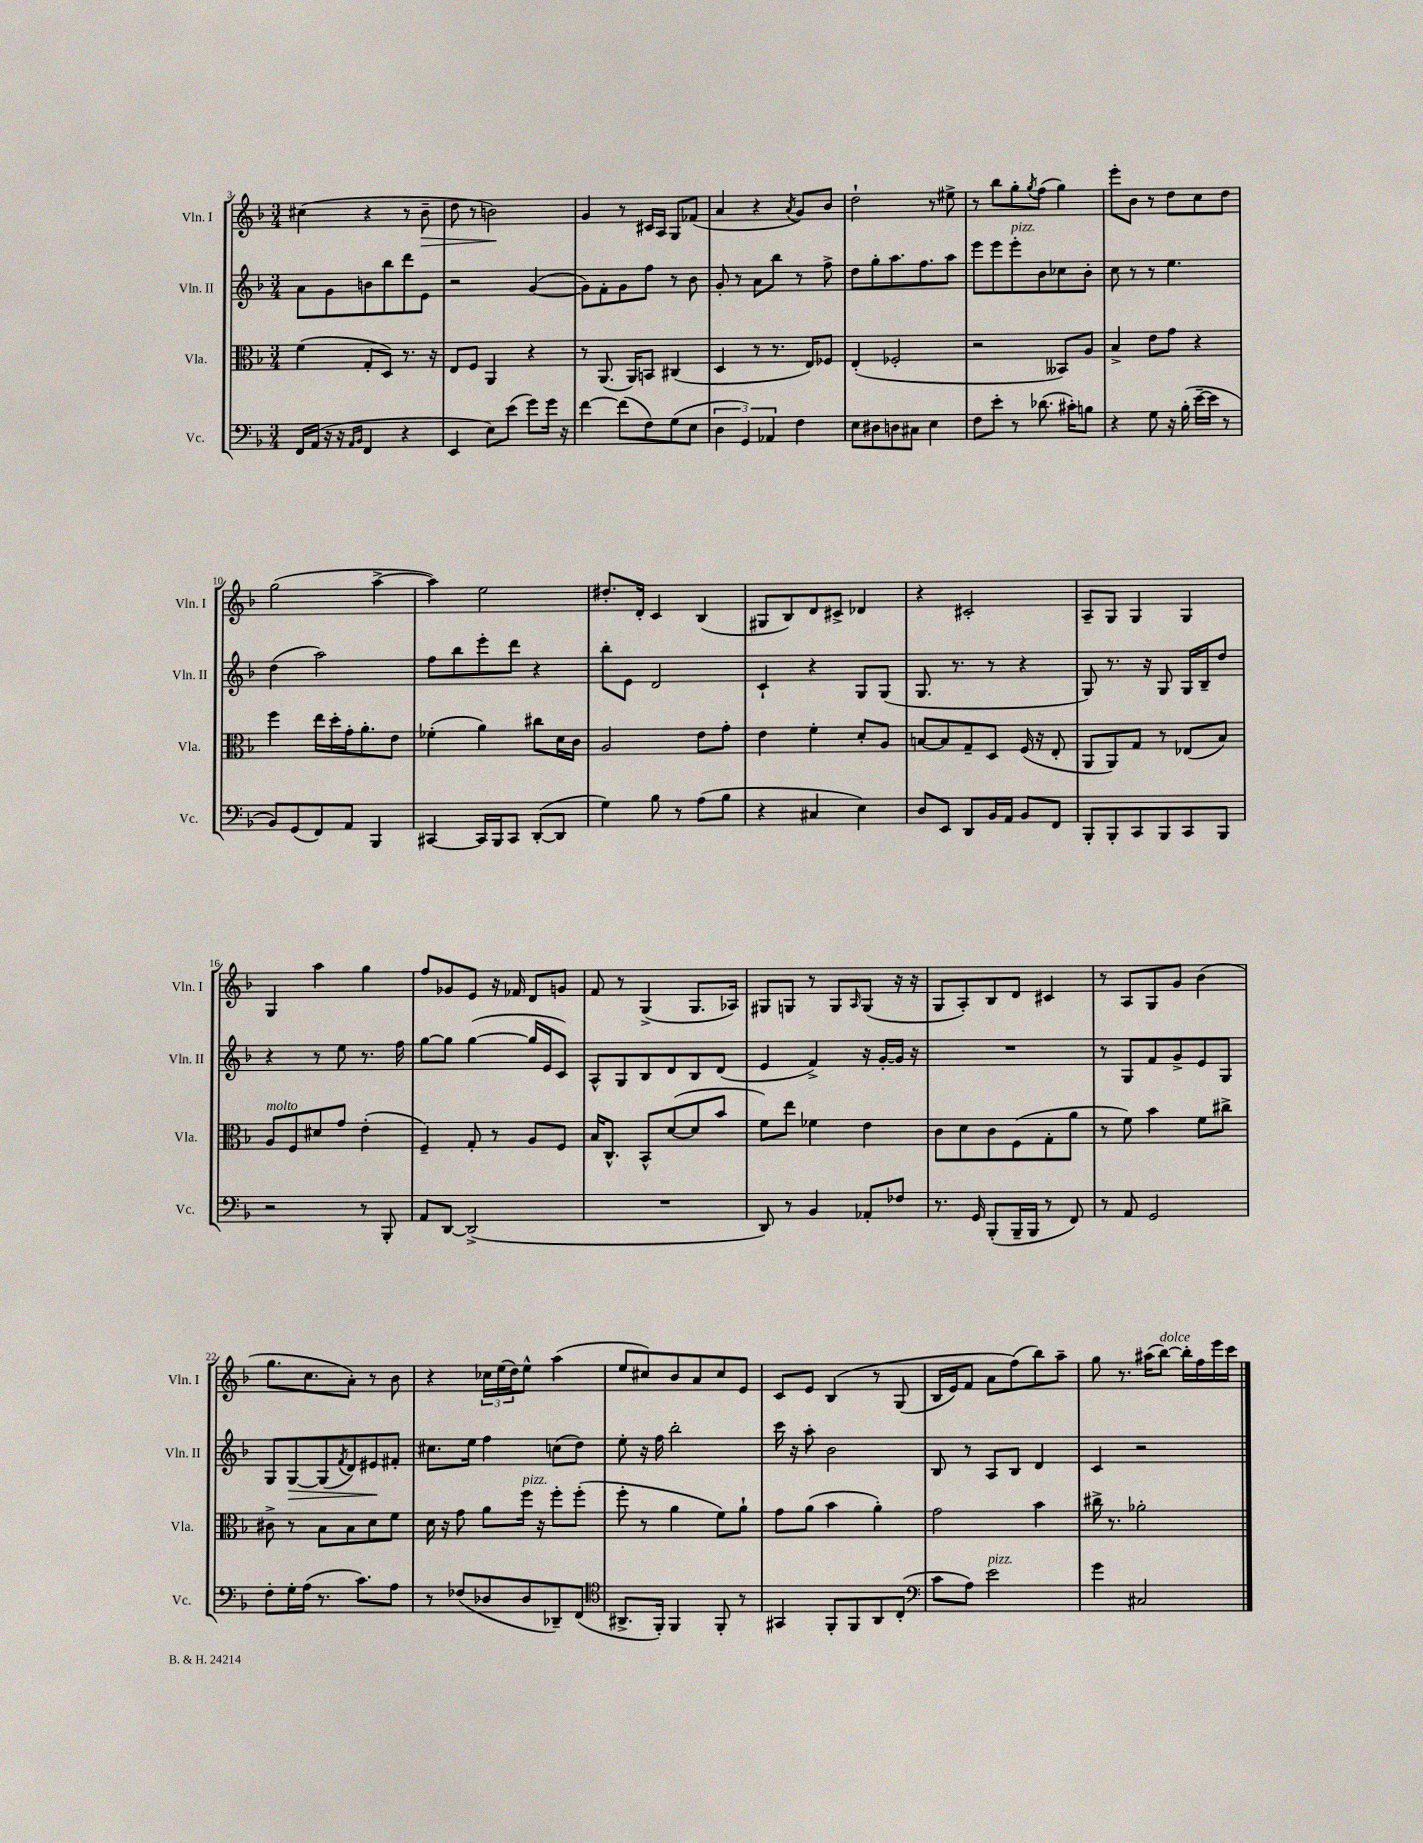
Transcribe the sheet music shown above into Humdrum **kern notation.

**kern	**kern	**kern	**kern
*staff4	*staff3	*staff2	*staff1
*clefF4	*clefC3	*clefG2	*clefG2
*k[b-]	*k[b-]	*k[b-]	*k[b-]
*M3/4	*M3/4	*M3/4	*M3/4
16FF/LL	(4f\	8a\L	(4cc#\
(16AA/JJ	.	.	.
16r	.	8g\	.
16r	.	.	.
16qqAA/LL	.	.	.
16qqBB-/JJ	.	.	.
4FF/	8G'/L	8b\	4r
.	8D/J)	8bb-\	.
4r	8.r	8ddd\	8r
.	.	8e\J	8b-~\
.	16r	.	.
=	=	=	=
4EE/	8E/L	2r	8dd\
.	8F/J	.	8r
8E\L)	4AA/	.	2b\)
(8e\J	.	.	.
8g\L)	4r	([4g/	.
16g\Jk	.	.	.
16r	.	.	.
=	=	=	=
[4f\	8r	8g\]L)	4g/
.	(8.AA/	8f'\	.
(8f\]L	.	8g\	8r
.	16AA/LK)	.	.
8F\)	8BB/J	8ff\J	16c#/LL
.	.	.	16A/JJ
(8G\	(4C#/	8r	8G/L
8E\J	.	8b-\	(8f-/J
=	=	=	=
6D\	4D/	8g'/	4a/
.	.	8r	.
6GG/)	.	.	.
.	8r	8a\L	4r
6AA-/	.	.	.
.	8.r	8bb-\J	.
.	.	.	8qa/
4F\	.	8r	8g/L)
.	16E/LK)	.	.
.	8F-/J	8ff^\	8b-/J
=	=	=	=
8E\L	(4E'/	8dd\L	2dd`\
8D#\	.	8gg'\	.
8D\	2F-'/	8.aa\	.
8C#\J	.	.	.
.	.	8.ff\	.
4E\	.	.	8r
.	.	8aa\J	8ee#^\
=	=	=	=
8F\L	2r	8eee\L	8r
8e'\J	.	8eee\	8bb-\L
8r	.	8eee'\	8gg'\
.	.	.	8qgg/
(8.d-\	.	8b-\	(8ff\J
.	8BB--/L)	8cc-\	4gg\)
16c#'\LK)	.	.	.
8B\J	8A/J	8b-'\J	.
=	=	=	=
4r	4B-^/	8cc\	8eee'\L
.	.	8r	8b-\J
8G\	8e\L	8r	8r
16r	8g\J	4.ee\	8dd\L
(16B-'\	.	.	.
[16e~\LL	4r	.	8cc\
16e\]JJ	.	.	.
8r	.	.	8dd\J
=	=	=	=
8BB-/L)	4ff\	(4dd\	(2gg\
(8GG/	.	.	.
8FF/)	16ee\LL	2aa\)	.
.	16dd'\	.	.
8AA/J	16g'\J	.	.
.	8.a'\	.	.
4BBB-/	.	.	[4aa^\
.	8e\J	.	.
=	=	=	=
[4CC#/	(4f-'\	8ff\L	4aa\])
.	.	8bb-\	.
16CC#/]LL	4a\)	8eee'\	2ee\
16BBB-/J	.	.	.
8CC#/J	.	8ddd\J	.
([8DD'/L	8cc#\L	4r	.
8DD/]J	16d\L	.	.
.	16c\JJ	.	.
=	=	=	=
4G\)	2A/	8bb-'\L	8.dd#'/L
.	.	8e\J	.
.	.	.	16d'/Jk
8B-\	.	2d/	4c/
8r	.	.	.
(8A\L	8e\L	.	(4B-/
8B-\J	8g'\J	.	.
=	=	=	=
4r	4e\	4c`/	8G#/L
.	.	.	8B-/)
4C#/	4f'\	4r	8d/
.	.	.	8c#^/J
4E\)	8d'/L	8G/L	4d-/
.	8A/J	(8G/J	.
=	=	=	=
8D/L	[8B/L	8.G/	4r
8EE/J	8B/]	.	.
.	.	8.r	.
8DD/L	8G~/	.	2c#'/
16BB-/L	8D/J	8r	.
16AA/JJ	.	.	.
8BB-/L	(16F/	4r	.
.	16r	.	.
8FF/J	8E'/	.	.
=	=	=	=
8BBB-'/L	8AA/L	8G/)	8A~/L
8BBB-'/	8AA/)	8.r	8G/J
8CC/	8G/J	.	4G/
.	.	16r	.
8BBB-/	8r	8G/	.
8CC/	(8E-/L	16G/LL	4G/
.	.	16B-~/J	.
8BBB-/J	8B-/J)	8dd/J	.
=	=	=	=
2r	8A/L	4r	4G/
.	8F/	.	.
.	8d#/	8r	4aa\
.	8g/J	8ee\	.
8r	(4e'\	8.r	4gg\
8BBB-'/	.	.	.
.	.	16ff\	.
=	=	=	=
8AA/L	4F~/)	[8gg\L	8ff/L
[8DD/J	.	8gg\]J	8g-/
(2DD^/]	8G'/	([4gg\	8e/J
.	8r	.	16r
.	.	.	16f-/
.	8A/L	16gg/]LL	8d/L
.	.	16e/J	.
.	8F/J	8c/J)	8g/J
=	=	=	=
2.r	16B-/LK	8A^^/L	8f/
.	8.C^^/J	.	.
.	.	8G/	8r
.	8BB-^^/L	8B-/	(4G^/
.	([8d/	8d/	.
.	8d/]	8B-/	8.G/L
.	8b-/J	(8d/J	.
.	.	.	16A-/Jk)
=	=	=	=
8DD/)	8f\L)	4e/	8G#/L
8r	8ee\J	.	8G/J
4BB-/	4f-\	4f^/)	8r
.	.	.	8G/L
.	.	.	16qqA/
8AA-'/L	4e\	16r	(8G/J
.	.	[16g'/LL	.
8F-/J	.	16g/]JJ	16r
.	.	16r	16r
=	=	=	=
8.r	8c\L	2.r	8G/L
.	8d\	.	8A'/)
16GG/	.	.	.
(8BBB-'/L	8c\	.	8B-/
16BBB-~/L	(8F\	.	8d/J
16BBB-/JJ	.	.	.
8r	8G'\	.	4c#/
8FF/)	8a\J	.	.
=	=	=	=
8r	8r	8r	8r
8AA/	8f\)	8G/L	8A/L
2GG/	4b-\	8f/	8G/
.	.	8g^/	8g/J
.	8f\L	8e/	(4b-\
.	8cc#^\J	8G/J	.
=	=	=	=
8F'\L	8c#^\	8G/L	8.gg\L
16G'\L	8r	[8G/	.
(16A\JJ	.	.	8.cc\
8.r	8B-\L	(8G/]	.
.	.	8qf/	.
.	8B-\	8d/)	8a'\J)
8.c\L)	.	.	.
.	8d\	8e#/	8r
8A\J	8f\J	8f#'/J	8b-\
=	=	=	=
8r	16d\	8.cc#\L	4r
.	16r	.	.
(8F-/L	8g\	.	.
.	.	16ee\Jk	.
8D-/	8a\L	4ff\	24cc-\LL
.	.	.	(24ee\
.	.	.	24dd\J)
8D-/	16ff\Jk	.	8ee^^\J
.	16r	.	.
8DD-~/)	8ff'\L	(8cc\L	(4aa\
(8FF/J	(8ff'\J	8dd\J)	.
=	=	=	=
*clefC4	*	*	*
8.AA#^/L	8ff'\	8ee'\	8ee/L
.	8r	16r	8cc#/)
16FF'/Jk)	.	16ff\	.
4FF/	4a\	2bb-'\	8b-/
.	.	.	8a/
8FF'/	8f\L)	.	8cc#/
8r	8a`\J	.	8e/J
=	=	=	=
4GG#/	8g\L	16ccc\	8c/L
.	.	16r	.
.	(8a\J	8aa'\	8e/J
8FF'/L	4b-\	2b-\	&(4B-/
8FF/	.	.	.
8AA/	4a'\)	.	8r
(8C'/J	.	.	(8G/
=	=	=	=
*clefF4	*	*	*
8c\L	2g\	8B-/	16B-/LL
.	.	.	16e/J)
8A\J)	.	8r	8f/J
2e\	.	8A/L	8a\L
.	.	8B-/J	(8ff\&)
.	4b-\	4d/	8bb-\)
.	.	.	8aa~\J
=	=	=	=
4g\	16cc#^\	4c/	8gg\
.	8.r	.	.
.	.	.	8.r
2C#/	2a-'\	2r	.
.	.	.	(16aa#\LK
.	.	.	[8bb-\J)
.	.	.	16bb-'\]LL
.	.	.	16ff\
.	.	.	16eee\
.	.	.	16ccc\JJ
==	==	==	==
*-	*-	*-	*-
